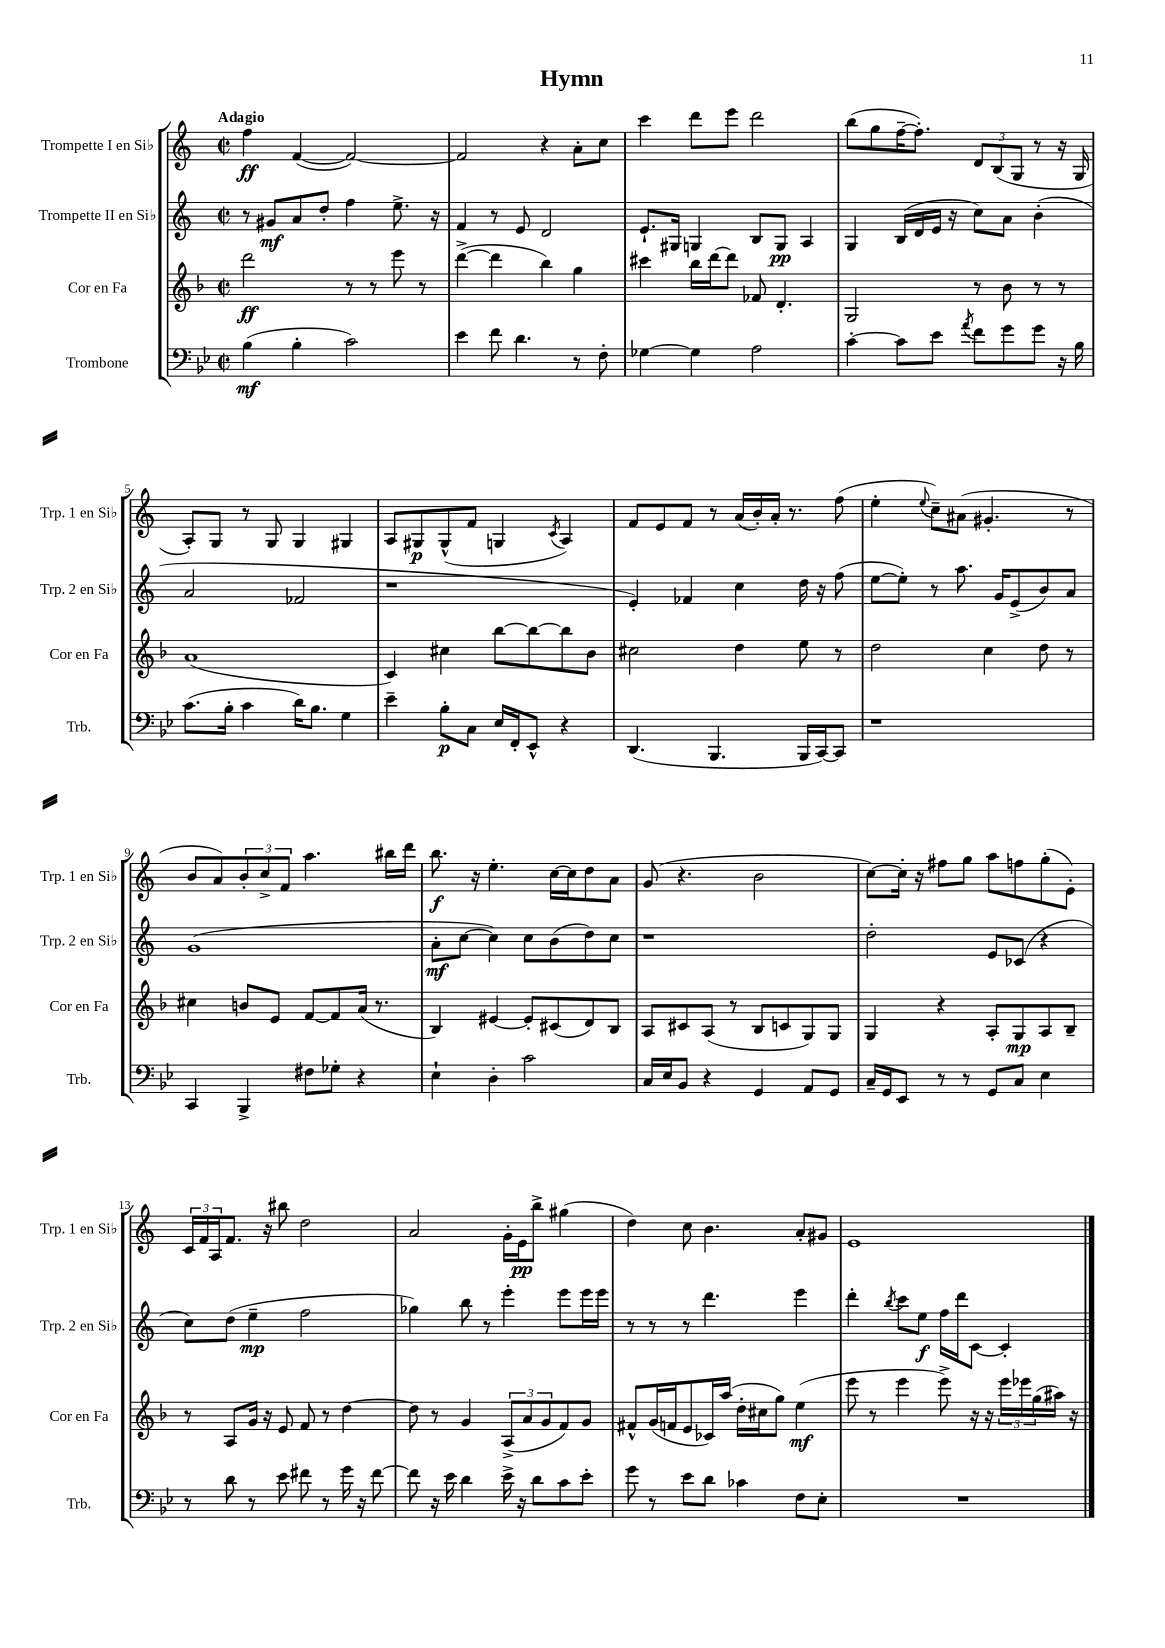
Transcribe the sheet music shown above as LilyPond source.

\header { title = "Hymn" }
<<
\new StaffGroup <<
\new Staff = "s0" \with { instrumentName = "Trompette I en Sib" shortInstrumentName = "Trp. 1 en Sib" } {
    \clef treble \key c \major \defaultTimeSignature \time 2/2 \tempo "Adagio"
    f''4\ff f'4~( f'2~) |
    f'2 r4 a'8-. c''8 |
    c'''4 d'''8 e'''8 d'''2 |
    b''8( g''8 f''16~-- f''8.-.) \tuplet 3/2 { d'8 b8( g8 } r8 r16 g16 |
    a8-.) g8 r8 g8 g4 gis4 |
    a8 gis8\p gis8-^( f'8 g4 \acciaccatura { c'8 } a4) |
    f'8 e'8 f'8 r8 a'16( b'16-.) a'16-. r8. f''8( |
    e''4-. \appoggiatura { e''8 } c''8--) ais'8( gis'4.-. r8 |
    b'8 a'8) \tuplet 3/2 { b'8-. c''8-> f'8 } a''4. bis''16 d'''16 |
    b''8.\f r16 e''4.-. c''16~ c''16 d''8 a'8 |
    g'8( r4. b'2 |
    c''8~) c''16-. r16 fis''8 g''8 a''8 f''8 g''8-.( e'8-.) |
    \tuplet 3/2 { c'16 f'16 a16 } f'8. r16 bis''8 d''2 |
    a'2 g'16-. e'16\pp b''8-> gis''4( |
    d''4) c''8 b'4. a'8-. gis'8 |
    e'1 \bar "|." |
}
\new Staff = "s1" \with { instrumentName = "Trompette II en Sib" shortInstrumentName = "Trp. 2 en Sib" } {
    \clef treble \key c \major \defaultTimeSignature \time 2/2
    r8 gis'8\mf a'8 d''8-. f''4 e''8.-> r16 |
    f'4 r8 e'8 d'2 |
    e'8.-! gis16 g4 b8 g8\pp a4 |
    g4 b16( d'16 e'16 r16 c''8) a'8 b'4-.( |
    a'2 fes'2 |
    r1 |
    e'4-.) fes'4 c''4 d''16 r16 f''8( |
    e''8~ e''8-.) r8 a''8. g'16 e'8->( b'8) a'8 |
    g'1( |
    a'8-.\mf c''8~ c''4) c''8 b'8( d''8) c''8 |
    r1 |
    d''2-. e'8 ces'8( r4 |
    c''8) d''8( e''4--\mp f''2 |
    ges''4) b''8 r8 e'''4-. e'''8 e'''16 e'''16 |
    r8 r8 r8 d'''4. e'''4 |
    d'''4-. \acciaccatura { b''8 } c'''8 e''8\f f''16 d'''16 c'8~ c'4-. \bar "|." |
}
\new Staff = "s2" \with { instrumentName = "Cor en Fa" shortInstrumentName = "Cor en Fa" } {
    \clef treble \key f \major \defaultTimeSignature \time 2/2
    d'''2\ff r8 r8 e'''8 r8 |
    d'''4~->( d'''4 bes''4) g''4 |
    cis'''4 bes''16 d'''16~ d'''8 fes'8 d'4.-. |
    g2 r8 bes'8 r8 r8 |
    a'1( |
    c'4) cis''4 bes''8~ bes''8~ bes''8 bes'8 |
    cis''2 d''4 e''8 r8 |
    d''2 c''4 d''8 r8 |
    cis''4 b'8 e'8 f'8~ f'8 a'16( r8. |
    bes4) eis'4~ eis'8-. cis'8( d'8) bes8 |
    a8 cis'8 a8( r8 bes8 c'8 g8) g8 |
    g4 r4 a8-. g8\mp a8 bes8-- |
    r8 a8 g'16 r16 e'8 f'8 r8 d''4~ |
    d''8 r8 g'4 \tuplet 3/2 { a8->( a'8 g'8 } f'8) g'8 |
    fis'8-^ g'16( f'16 e'8 ces'16) a''16( d''16-. cis''16 g''8) e''4\mf( |
    e'''8 r8 e'''4 e'''8->) r16 r16 \tuplet 3/2 { e'''16 ees'''16 g''16( } ais''16) r16 \bar "|." |
}
\new Staff = "s3" \with { instrumentName = "Trombone" shortInstrumentName = "Trb." } {
    \clef bass \key bes \major \defaultTimeSignature \time 2/2
    bes4\mf( bes4-. c'2) |
    ees'4 f'8 d'4. r8 f8-. |
    ges4~ ges4 a2 |
    c'4~-. c'8 ees'8 \acciaccatura { a'8 } f'8 g'8 g'8 r16 bes16 |
    c'8.( bes16-. c'4 d'16) bes8. g4 |
    ees'4-- bes8-.\p c8 ees16 f,16-. ees,8-^ r4 |
    d,4.( bes,,4. bes,,16 c,16~) c,8 |
    r1 |
    c,4 bes,,4-> fis8 ges8-. r4 |
    ees4-! d4-. c'2 |
    c16 ees16 bes,8 r4 g,4 a,8 g,8 |
    c16-- g,16 ees,8 r8 r8 g,8 c8 ees4 |
    r8 d'8 r8 ees'8 fis'8 r8 g'16 r16 fis'8~ |
    fis'8 r16 ees'16 d'4 ees'16-> r16 d'8 c'8 ees'8-. |
    g'8 r8 ees'8 d'8 ces'4 f8 ees8-. |
    R1 \bar "|." |
}
>>
>>
